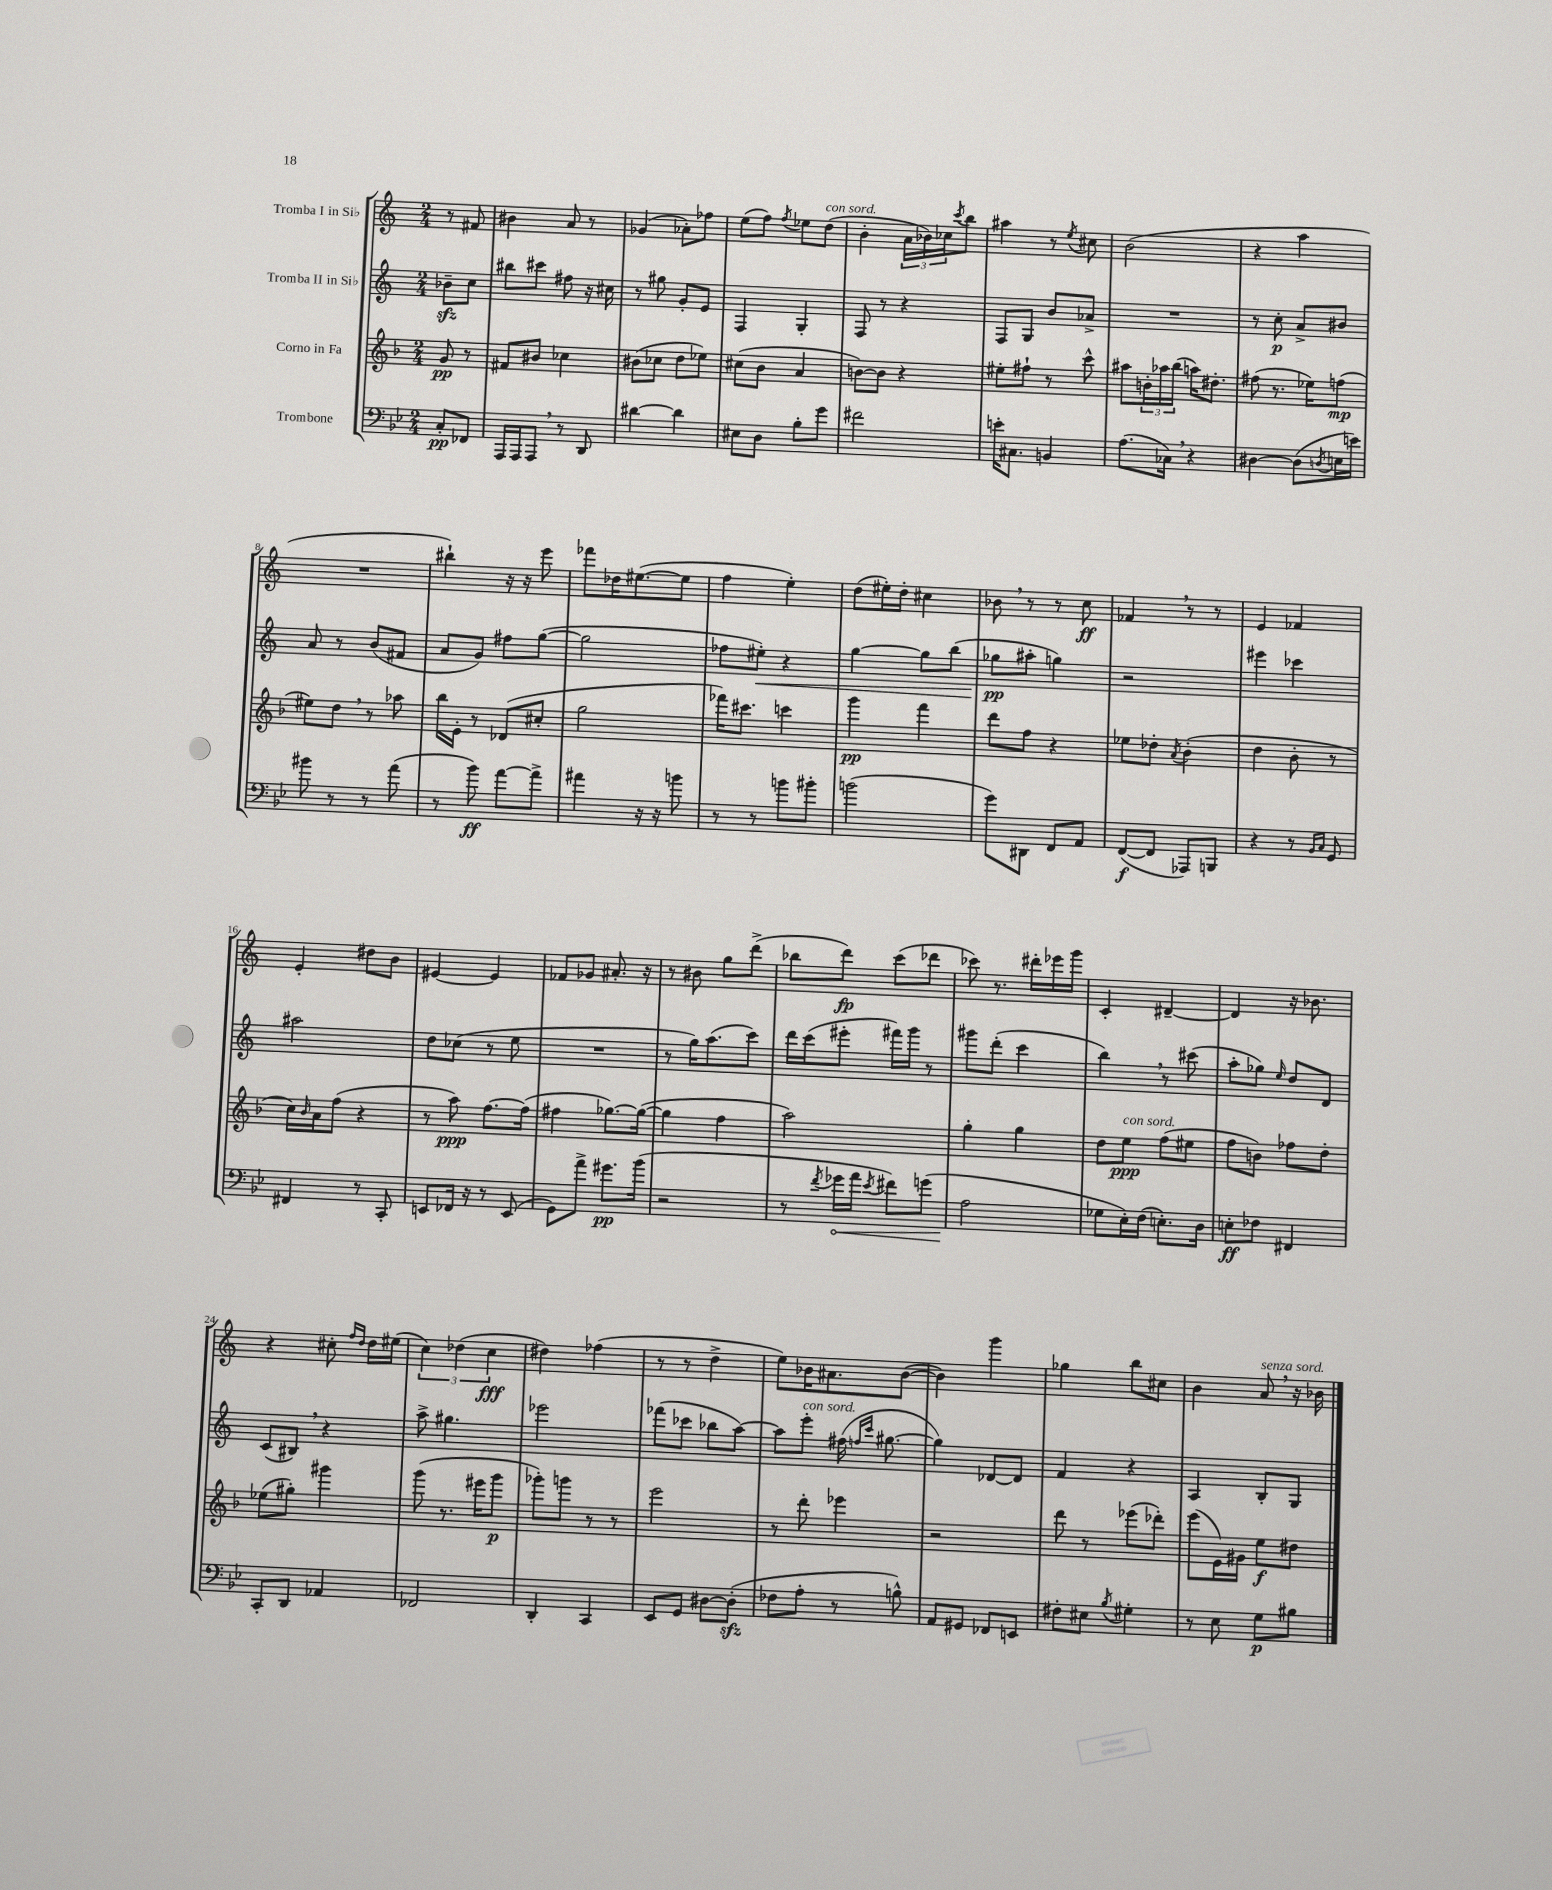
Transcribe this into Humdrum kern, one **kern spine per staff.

**kern	**kern	**kern	**kern
*staff4	*staff3	*staff2	*staff1
*clefF4	*clefG2	*clefG2	*clefG2
*k[b-e-]	*k[b-]	*k[]	*k[]
*M2/4	*M2/4	*M2/4	*M2/4
8C'/L	8g/	8b-~\L	8r
8FF-/J	8r	8cc\J	8f#/
=	=	=	=
16AAA/LL	8f#/L	8bb#\L	4b#\
16AAA/J	.	.	.
8AAA/J	8b#/J	8ccc#\J	.
8r	4cc-\	8ff#\	8a/
8DD/	.	16r	8r
.	.	16cc#\	.
=	=	=	=
[4d#\	(8b#\L	8r	(4g-/
.	8cc-\J	8gg#\	.
4d#\]	8dd\L	8g'/L	8a-'\L)
.	8ee-\J)	8e/J	8ff-\J
=	=	=	=
8E#\L	(8cc#\L	4F/	(8ee\L
8D\J	8b-\J	.	8ff\J)
.	.	.	8qff/
8B-'\L	4a/	4G'/	8ee-\L
8g\J	.	.	(8dd\J
=	=	=	=
2f#\	[8b\L)	8F/	4b'\
.	8b\]J	8r	.
.	4r	4r	24a\LL
.	.	.	24b-\)
.	.	.	24cc-\J
.	.	.	8qccc/
.	.	.	8bb\J
=	=	=	=
16e'\LK	8ee#'\L	8F/L	4aa#\
8.C#\J	.	.	.
.	8ff#`\J	8G/J	.
4BB/	8r	8b/L	8r
.	.	.	8qee/
.	8ccc^^\	8a-^/J	8cc#\
=	=	=	=
(8.A\L	8aa#\L	2r	(2b\
.	24b'\L	.	.
.	24aa-\	.	.
16C-\Jk)	.	.	.
.	(24bb-\JJ	.	.
4r	16aa\LK)	.	.
.	8.dd#'\J	.	.
=	=	=	=
[4D#\	(8ff#\	8r	4r
.	8.r	8cc'\	.
(8D#\]L	.	8a^/L	4aa\
.	16ee-\LK)	.	.
8qD/	.	.	.
16E\L	(8ff\J	8b#/J	.
16e\JJ)	.	.	.
=	=	=	=
8b#\	8ee#\L)	8a/	2r
8r	8dd\J	8r	.
8r	8r	(8b/L	.
(8a\	8aa-\	8f#/J	.
=	=	=	=
8r	16bb-\LL	8a/L	4bb#`\)
.	16e'\JJ	.	.
8b-\)	8r	8g/J)	.
[8a\L	(8d-/L	8ff#\L	16r
.	.	.	16r
8a^\]J	8cc#'/J	([8gg\J	8eee\
=	=	=	=
4a#\	2gg\	2gg\]	8fff-\L
.	.	.	16dd-\K
.	.	.	([8.ee#\
16r	.	.	.
16r	.	.	.
8b\	.	.	8ee#\]J
=	=	=	=
8r	16fff-\LK)	8ff-\L	4ff\
.	8.ccc#\J	.	.
8r	.	8ee#'\J)	.
8b\L	4ccc\	4r	4ee'\)
8b#'\J	.	.	.
=	=	=	=
(2b\	4ggg\	[4gg\	(8dd\L
.	.	.	16ee#'\L)
.	.	.	16dd'\JJ
.	4fff\	8gg\]L	4cc#\
.	.	(8bb\J	.
=	=	=	=
8g\L)	8ddd\L	8gg-\L	8b-\
8DD#\J	8ff\J	8aa#'\J	8r
8FF/L	4r	4gg\)	8r
8AA/J	.	.	8cc\
=	=	=	=
([8FF/L	8ee-\L	2r	4f-/
8FF/]J	8dd-'\J	.	.
.	8qa/	.	.
8AAA-/L)	(4b-'\	.	8r
8BBB/J	.	.	8r
=	=	=	=
4r	4dd\	4eee#\	4e/
8r	8b-'\	4ccc-\	4f-/
16qqBB-/LL	.	.	.
16qqC/JJ	.	.	.
8GG/	8r	.	.
=	=	=	=
4FF#/	16cc\LL)	2aa#\	4e'/
.	16qqb-/	.	.
.	16a\J	.	.
.	(8ff\J	.	.
8r	4r	.	8dd#\L
8CC'/	.	.	8b\J
=	=	=	=
8EE/L	8r	8dd\L	[4e#/
16FF-/Jk	8aa\)	(8cc-\J	.
16r	.	.	.
8r	[8.ff\L	8r	4e#/]
(8EE/	.	8ee\	.
.	(16ff\]Jk	.	.
=	=	=	=
8GG\L)	4ff#\	2r	8f-/L
8a^\J	.	.	8g-/J
8.g#\L	[8.gg-\L)	.	8.a#'/
(16b-\Jk	(16gg-\_Jk	.	16r
=	=	=	=
2r	4gg-\]	8r	8r
.	.	16gg\LK)	8b#\
.	.	(8.aa\	.
.	4ff\	.	8gg\L
.	.	8ccc\J)	(8ddd^\J
=	=	=	=
8r	2aa\)	16ddd\LL	8bb-\L
.	.	(16ccc\J	.
8qf/	.	.	.
16g-\LL	.	8eee#'\J	8ddd\J)
16a\JJ	.	.	.
8qe-/	.	.	.
8f#\L)	.	16fff#\LL)	(8ccc\L
.	.	16ggg\JJ	.
(8g\J	.	8r	8ddd-\J
=	=	=	=
2A\	4gg'\	8ggg#\L	8ccc-\)
.	.	(8ddd'\J	8.r
.	4gg\	4ccc\	.
.	.	.	16ddd#'\LL
.	.	.	16eee-\
.	.	.	16ggg\JJ
=	=	=	=
8G-\L	8dd\L	4bb\)	4c'/
16E-'\L)	8ee\J	.	.
(16F\JJ	.	.	.
8.E'\L)	(8ff\L	8r	[4d#~/
.	8ee#\J	(8ccc#\	.
16D\Jk	.	.	.
=	=	=	=
8E'\L	8ff\L	8aa'\L	4d#/]
8F-\J	8b\J)	8gg-\J)	.
.	.	16qqee/	.
4FF#/	8ff-\L	8dd/L	16r
.	.	.	8.b-\
.	8dd'\J	8d/J	.
=	=	=	=
8CC'/L	(8ee-\L	(8c/L	4r
8DD/J	8gg#'\J)	8B#/J)	.
4AA-/	4ggg#\	4r	8cc#'\
.	.	.	16qqff/LL
.	.	.	16qqdd/JJ
.	.	.	16dd\LL
.	.	.	(16ee#\JJ
=	=	=	=
2FF-/	(8ggg\	8aa^\	6cc\)
.	8.r	4.gg#\	.
.	.	.	(6dd-\
.	16eee#\LK	.	.
.	.	.	6cc\
.	8ggg\J	.	.
=	=	=	=
4DD'/	8ggg-'\L)	2eee-\	4dd#\)
.	8ggg\J	.	.
4CC/	8r	.	(4ff-\
.	8r	.	.
=	=	=	=
8EE-/L	2eee\	(8fff-\L	8r
8GG/J	.	8ccc-\J	8r
[8D#\L	.	8bb-\L	4dd^\
(8D#'\]J	.	[8aa\J)	.
=	=	=	=
8F-\L	8r	8aa\]L	8ee\L)
8A'\J	8ddd'\	8eee'\J	16b-\K
.	.	.	8.a#\
8r	4eee-\	(16ff#\	.
.	.	16qqff/LL	.
.	.	16qqccc/JJ	.
.	.	[8.gg#\	.
8B^^\)	.	.	([8b-\J
=	=	=	=
8AA/L	2r	4gg#\])	4b-\])
8GG#/J	.	.	.
8FF-/L	.	[8d-/L	4ggg\
8EE/J	.	8d-/]J	.
=	=	=	=
8F#'\L	8ddd\	4f/	4gg-\
8E#\J	8r	.	.
8qB-/	.	.	.
4G#'\	(8eee-\L	4r	8bb\L
.	8ddd-'\J)	.	8cc#\J
=	=	=	=
8r	(8eee\L	4A/	4b\
8E-\	16e\L)	.	.
.	16g#\JJ	.	.
8G\L	8ee\L	8B'/L	8a/
8B#\J	8dd#\J	8G/J	16r
.	.	.	16b-\
==	==	==	==
*-	*-	*-	*-
